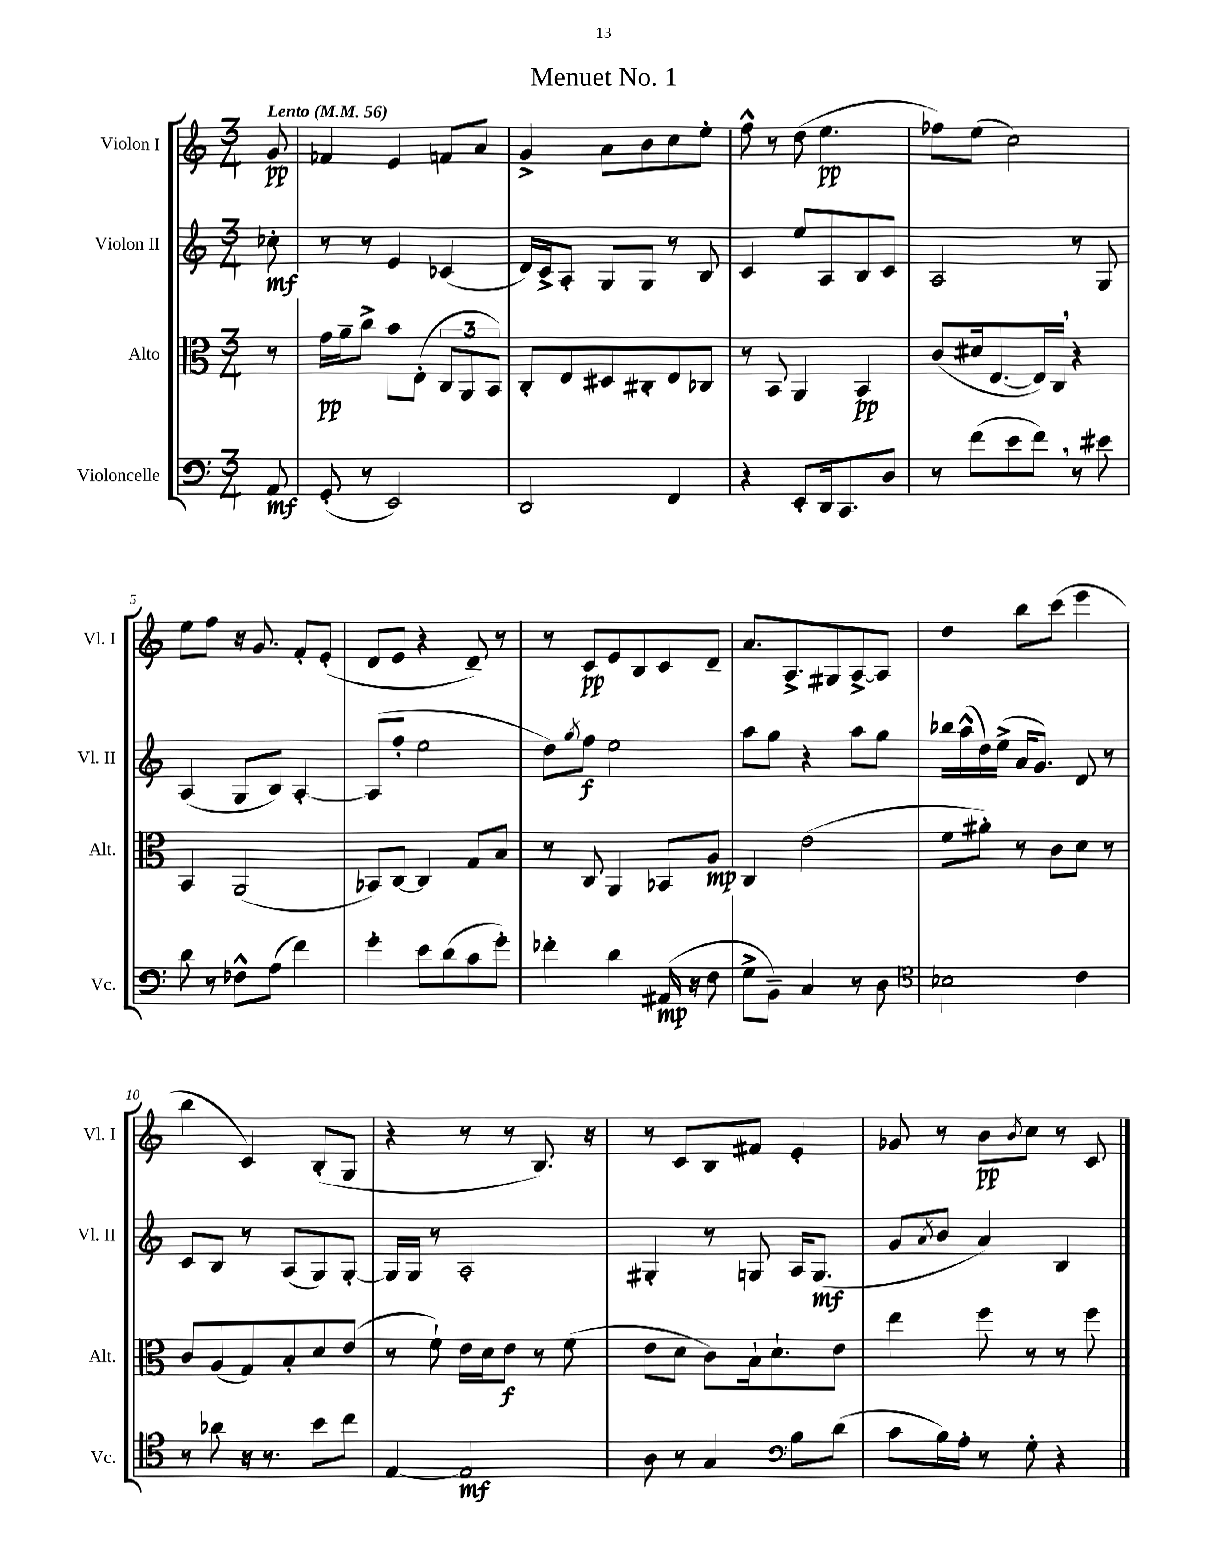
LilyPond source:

\header { title = "Menuet No. 1" }
<<
\new StaffGroup <<
\new Staff = "s0" \with { instrumentName = "Violon I" shortInstrumentName = "Vl. I" } {
    \clef treble \key c \major \numericTimeSignature \time 3/4 \partial 8 \tempo "Lento" 4 = 56
    g'8\pp |
    fes'4 e'4 f'8 a'8 |
    g'4-> a'8 b'8 c''8 e''8-. |
    f''8-^ r8 d''8( e''4.\pp |
    fes''8) e''8( c''2) |
    e''8 f''8 r16 g'8. f'8-. e'8-.( |
    d'8 e'8 r4 d'8--) r8 |
    r8 c'8\pp e'8 b8 c'8 d'8-- |
    a'8. a8.-> gis8 a8~-> a8 |
    d''4 b''8 c'''8( e'''4 |
    b''4 c'4) b8-.( g8 |
    r4 r8 r8 b8.) r16 |
    r8 c'8 b8 fis'8 e'4-. |
    ges'8 r8 b'8\pp \acciaccatura { b'8 } c''8 r8 c'8 \bar "|." |
}
\new Staff = "s1" \with { instrumentName = "Violon II" shortInstrumentName = "Vl. II" } {
    \clef treble \key c \major \numericTimeSignature \time 3/4 \partial 8
    ces''8-.\mf |
    r8 r8 e'4 ces'4( |
    d'16) c'16-> a8-. g8 g8 r8 b8 |
    c'4 e''8 a8 b8 c'8 |
    a2 r8 g8 |
    a4( g8 b8) a4~-. |
    a8( f''8-. e''2 |
    d''8) \acciaccatura { g''8 } f''8\f e''2 |
    a''8 g''8 r4 a''8 g''8 |
    bes''16 a''16-^( d''16) e''16->( a'16 g'8.) d'8 r8 |
    c'8 b8 r8 a8( g8) g8~-. |
    g16 g16 r8 a2-. |
    gis4-. r8 g8 a16 g8.\mf( |
    g'8 \acciaccatura { a'8 } b'8 a'4) b4 \bar "|." |
}
\new Staff = "s2" \with { instrumentName = "Alto" shortInstrumentName = "Alt." } {
    \clef alto \key c \major \numericTimeSignature \time 3/4 \partial 8
    r8 |
    g'16\pp a'16-- c''8-> b'8 e8-.( \tuplet 3/2 { c8 a,8 b,8) } |
    c8-. e8 dis8 cis8-. e8 ces8 |
    r8 b,8 a,4 b,4\pp |
    c'8( dis'16 e8.~ e16) c16 \breathe r4 |
    b,4 a,2( |
    bes,8) c8~ c4 g8 b8 |
    r8 c8 a,4 bes,8 a8\mp |
    c4 e'2( |
    f'8 ais'8-.) r8 c'8 d'8 r8 |
    c'8 a8( g8) b8-. d'8 e'8( |
    r8 f'8-!) e'16 d'16 e'8\f r8 f'8( |
    e'8 d'8 c'8) b16-! d'8.-! e'8 |
    e''4 f''8 r8 r8 f''8 \bar "|." |
}
\new Staff = "s3" \with { instrumentName = "Violoncelle" shortInstrumentName = "Vc." } {
    \clef bass \key c \major \numericTimeSignature \time 3/4 \partial 8
    a,8\mf |
    g,8-.( r8 e,2) |
    d,2 f,4 |
    r4 e,8-. d,16 c,8. d8 |
    r8 f'8( e'8 f'8) \breathe r8 eis'8 |
    d'8 r8 fes8-^ a8( f'4) |
    g'4-. e'8 d'8( c'8 g'8-.) |
    fes'4-. d'4 ais,16\mp( r16 f8 |
    g8-> b,8--) c4 r8 d8 |
    \clef tenor bes2 c'4 |
    r8 aes'8 r16 r8. b'8 c''8 |
    e4~ e2\mf |
    a8 r8 g4 \clef bass b8 d'8( |
    c'8 b16) a16-. r8 g8-. r4 \bar "|." |
}
>>
>>
